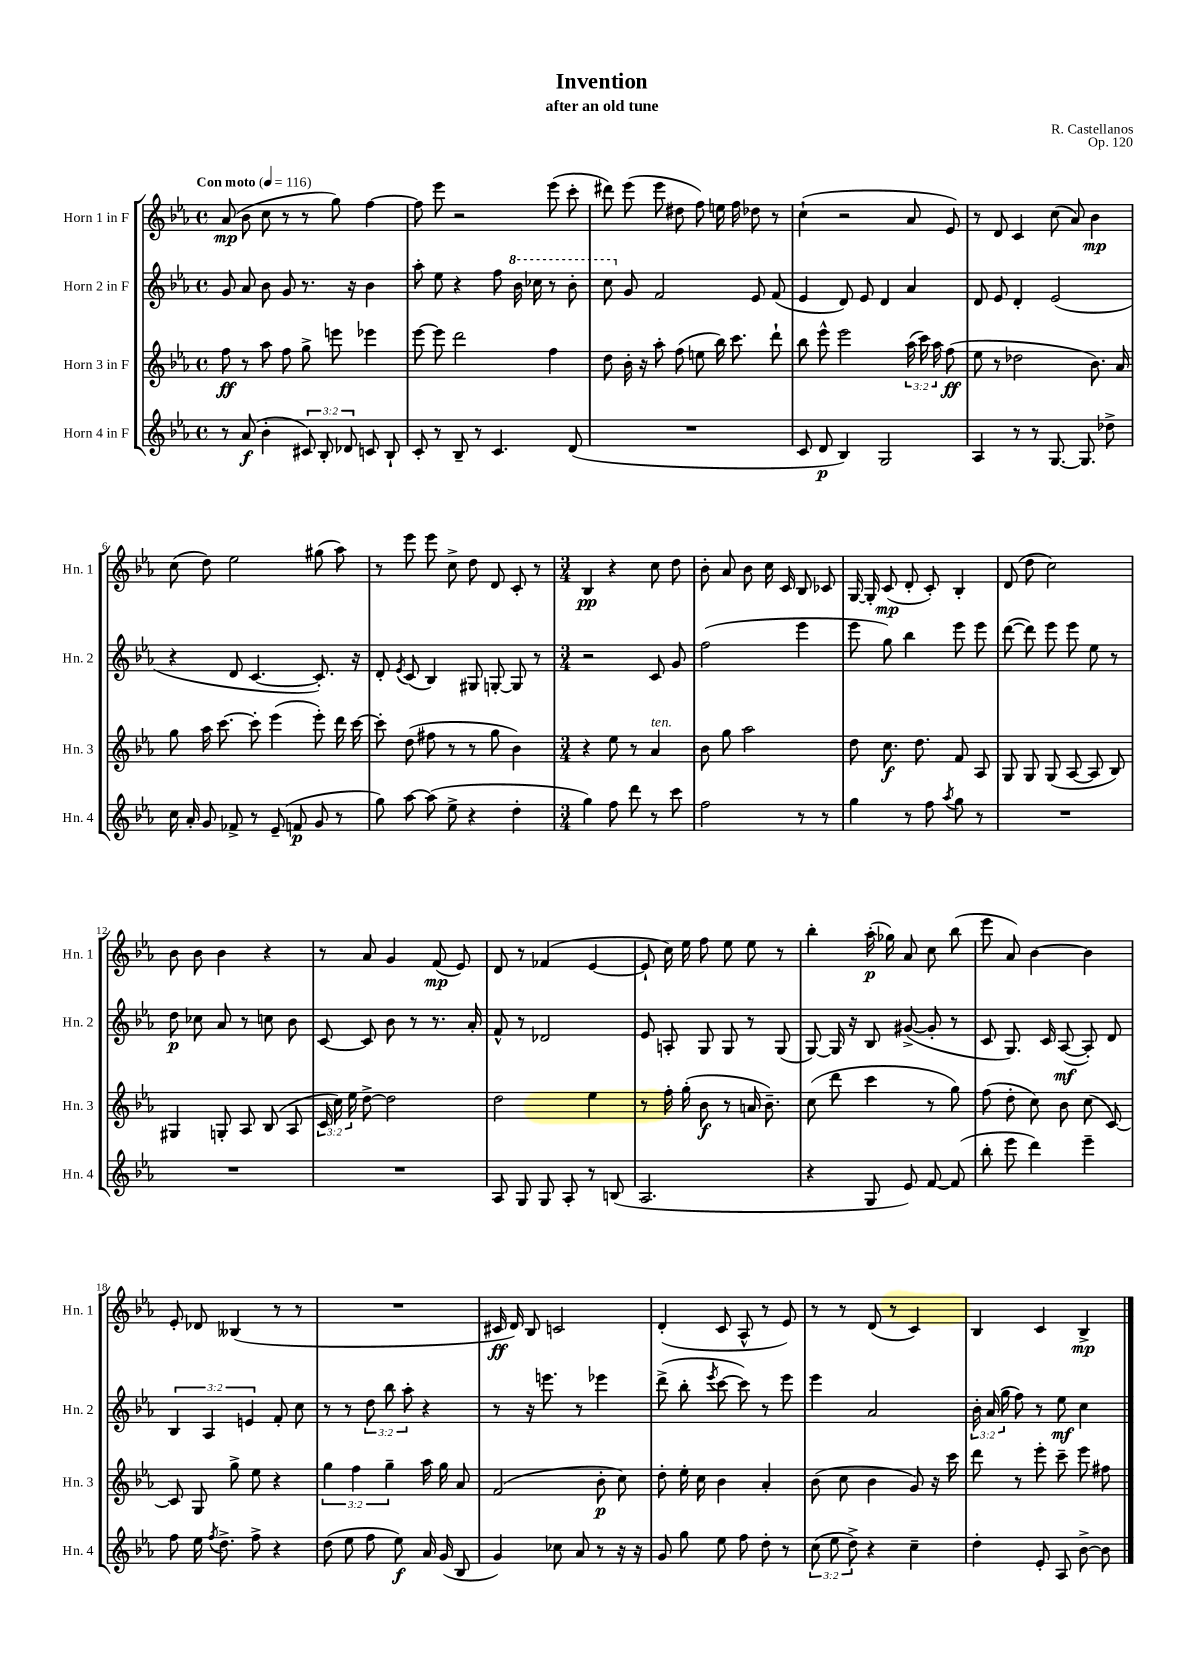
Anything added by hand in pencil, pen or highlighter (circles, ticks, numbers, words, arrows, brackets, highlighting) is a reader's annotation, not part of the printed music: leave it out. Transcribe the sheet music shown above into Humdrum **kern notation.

**kern	**dynam	**kern	**dynam	**kern	**dynam	**kern	**dynam
*part4	*part4	*part3	*part3	*part2	*part2	*part1	*part1
*staff4	*staff4	*staff3	*staff3	*staff2	*staff2	*staff1	*staff1
*I"Horn 4 in F	*	*I"Horn 3 in F	*	*I"Horn 2 in F	*	*I"Horn 1 in F	*
*I'Hn. 4	*	*I'Hn. 3	*	*I'Hn. 2	*	*I'Hn. 1	*
*clefG2	*	*clefG2	*	*clefG2	*	*clefG2	*
*k[b-e-a-]	*	*k[b-e-a-]	*	*k[b-e-a-]	*	*k[b-e-a-]	*
*M4/4	*	*M4/4	*	*M4/4	*	*M4/4	*
*met(c)	*	*met(c)	*	*met(c)	*	*met(c)	*
*MM116	*	*MM116	*	*MM116	*	*MM116	*
=1	=1	=1	=1	=1	=1	=1	=1
!	!	!	!	!	!	!LO:TX:a:B:t=Con moto	!
8r	.	8ff\	ff	8g/	.	(8a-/	mp
(8a-/	f	8r	.	8a-/	.	8b-\	.
4b-'\	.	8aa-\	.	8b-\	.	8cc\	.
.	.	8ff\	.	8g/	.	8r	.
12c#X/)	.	8gg^\	.	8.r	.	8r	.
12B-'/	.	.	.	.	.	.	.
.	.	8eeen\	.	.	.	8gg\)	.
12d-X/	.	.	.	.	.	.	.
.	.	.	.	16r	.	.	.
8cn/	.	4eee-X\	.	4b-\	.	[4ff\	.
8B-`/	.	.	.	.	.	.	.
=2	=2	=2	=2	=2	=2	=2	=2
8c'/	.	[8eee-\	.	8aa-'\	.	8ff\]	.
8r	.	8eee-\]	.	8ee-\	.	8eee-\	.
8B-~/	.	2ddd\	.	4r	.	2r	.
8r	.	.	.	.	.	.	.
4.c/	.	.	.	8ff\	.	.	.
*	*	*	*	*8va	*	*	*
.	.	.	.	16bb-\	.	.	.
.	.	.	.	16ccc-X\	.	.	.
.	.	4ff\	.	8r	.	(8eee-\	.
(8d/	.	.	.	8bb-'\	.	8ccc'\	.
=3	=3	=3	=3	=3	=3	=3	=3
1r	.	8dd\	.	8ccc\	.	8ddd#X\)	.
*	*	*	*	*X8va	*	*	*
.	.	16b-'\	.	8g/	.	(8eee-\	.
.	.	16r	.	.	.	.	.
.	.	8aa-'\	.	2f/	.	8eee-\	.
.	.	(8ff\	.	.	.	8dd#X\	.
.	.	8een\	.	.	.	8ff\)	.
.	.	16bb-\)	.	.	.	16een\	.
.	.	8.ccc\	.	.	.	16ff\	.
.	.	.	.	8e-/	.	8dd-X\	.
.	.	8ddd`\	.	(8f/	.	8r	.
=4	=4	=4	=4	=4	=4	=4	=4
8c/	.	8bb-\	.	4e-/	.	(4cc`\	.
8d/	p	8eee-^^\	.	.	.	.	.
4B-/)	.	2eee-\	.	8d/)	.	2r	.
.	.	.	.	8e-/	.	.	.
2G/	.	.	.	4d/	.	.	.
.	.	(24aa-\	.	4a-/	.	8a-/	.
.	.	24ccc\)	.	.	.	.	.
.	.	24aa-\	.	.	.	.	.
.	.	(8ff\	ff	.	.	8e-/)	.
=5	=5	=5	=5	=5	=5	=5	=5
4A-/	.	8ee-\	.	8d/	.	8r	.
.	.	8r	.	8e-/	.	8d/	.
8r	.	2dd-X\	.	4d'/	.	4c/	.
8r	.	.	.	.	.	.	.
[8.G/	.	.	.	(2e-/	.	(8cc\	.
.	.	.	.	.	.	8a-/)	.
8.G/]	.	.	.	.	.	.	.
.	.	8.b-\)	.	.	.	4b-\	mp
8dd-X^\	.	.	.	.	.	.	.
.	.	16a-/	.	.	.	.	.
!!LO:LB:g=z
=6	=6	=6	=6	=6	=6	=6	=6
16cc\	.	8gg\	.	4r	.	(8cc\	.
16a-'/	.	.	.	.	.	.	.
8g/	.	16aa-\	.	.	.	8dd\)	.
.	.	[8.ccc\	.	.	.	.	.
8f-X^/	.	.	.	8d/	.	2ee-\	.
8r	.	8ccc'\]	.	[4.c/	.	.	.
(8e-~/	.	(4eee-\	.	.	.	.	.
8fn/	p	.	.	.	.	.	.
8g/	.	8eee-'\)	.	8.c'/])	.	(8gg#X\	.
8r	.	16ddd\	.	.	.	8aa-\)	.
.	.	[16ccc\	.	16r	.	.	.
=7	=7	=7	=7	=7	=7	=7	=7
8gg\)	.	8ccc'\]	.	8d'/	.	8r	.
.	.	.	.	8qe-/	.	.	.
[8aa-\	.	(8dd\	.	(8c/	.	8eee-\	.
(8aa-\]	.	8ff#X\	.	4B-/)	.	8eee-\	.
8ee-^\	.	8r	.	.	.	8cc^\	.
4r	.	8r	.	8G#X/	.	8dd\	.
.	.	8gg\	.	[8Gn'/	.	8d/	.
4dd'\	.	4b-\)	.	8G/]	.	8c'/	.
.	.	.	.	8r	.	8r	.
=8	=8	=8	=8	=8	=8	=8	=8
*M3/4	*	*M3/4	*	*M3/4	*	*M3/4	*
4gg\)	.	4r	.	2r	.	4B-/	pp
8ff\	.	8ee-\	.	.	.	4r	.
8ddd\	.	8r	.	.	.	.	.
!	!	!LO:TX:a:i:t=ten.	!	!	!	!	!
8r	.	4a-/	.	8c/	.	8cc\	.
8ccc\	.	.	.	8g/	.	8dd\	.
=9	=9	=9	=9	=9	=9	=9	=9
2ff\	.	8b-\	.	(2ff\	.	8b-'\	.
.	.	8gg\	.	.	.	8a-/	.
.	.	2aa-\	.	.	.	8b-\	.
.	.	.	.	.	.	16cc\	.
.	.	.	.	.	.	16c/	.
8r	.	.	.	4eee-\	.	8B-/	.
8r	.	.	.	.	.	8c-X/	.
=10	=10	=10	=10	=10	=10	=10	=10
4gg\	.	8dd\	.	8eee-\	.	[16G/	.
.	.	.	.	.	.	16G'/]	.
.	.	8.cc\	f	8gg\)	.	(8c/	mp
8r	.	.	.	4bb-\	.	8d'/	.
.	.	8.dd\	.	.	.	.	.
8ff\	.	.	.	.	.	8c'/)	.
8qaa-/	.	.	.	.	.	.	.
8gg\	.	8f/	.	8eee-\	.	4B-'/	.
8r	.	8A-/	.	8eee-\	.	.	.
=11	=11	=11	=11	=11	=11	=11	=11
2.r	.	8G/	.	([8ddd\	.	(8d/	.
.	.	8G/	.	8ddd\])	.	8dd\	.
.	.	(8G/	.	8eee-\	.	2cc\)	.
.	.	[8A-/	.	8eee-\	.	.	.
.	.	8A-/]	.	8ee-\	.	.	.
.	.	8B-/)	.	8r	.	.	.
!!LO:LB:g=z
=12	=12	=12	=12	=12	=12	=12	=12
2.r	.	4G#X/	.	8dd\	p	8b-\	.
.	.	.	.	8cc-X\	.	8b-\	.
.	.	8Gn'/	.	8a-/	.	4b-\	.
.	.	8A-/	.	8r	.	.	.
.	.	(8B-/	.	8ccn\	.	4r	.
.	.	8A-/	.	8b-\	.	.	.
=13	=13	=13	=13	=13	=13	=13	=13
2.r	.	24c/	.	[8c/	.	8r	.
.	.	24cc\)	.	.	.	.	.
.	.	24ee-\	.	.	.	.	.
.	.	[8dd^\	.	8c/]	.	8a-/	.
.	.	2dd\]	.	8b-\	.	4g/	.
.	.	.	.	8r	.	.	.
.	.	.	.	8.r	.	(8f/	mp
.	.	.	.	.	.	8e-/)	.
.	.	.	.	16a-'/	.	.	.
=14	=14	=14	=14	=14	=14	=14	=14
8A-/	.	2dd\	.	8f^^/	.	8d/	.
8G/	.	.	.	8r	.	8r	.
8G/	.	.	.	2d-X/	.	(4f-X/	.
8A-'/	.	.	.	.	.	.	.
8r	.	4ee-\	.	.	.	[4e-/	.
(8Bn/	.	.	.	.	.	.	.
=15	=15	=15	=15	=15	=15	=15	=15
2.A-/	.	8r	.	8e-/	.	8e-`/]	.
.	.	16ff'\	.	8An'/	.	16cc\)	.
.	.	(16gg'\	.	.	.	16ee-\	.
.	.	8b-\	f	8G/	.	8ff\	.
.	.	8r	.	8G/	.	8ee-\	.
.	.	16an/	.	8r	.	8ee-\	.
.	.	8.b-~\)	.	.	.	.	.
.	.	.	.	(8G/	.	8r	.
=16	=16	=16	=16	=16	=16	=16	=16
4r	.	(8cc\	.	[8G/)	.	4bb-'\	.
.	.	8ddd\	.	16G/]	.	.	.
.	.	.	.	16r	.	.	.
8G/	.	4ccc\	.	8B-/	.	(16aa-'\	p
.	.	.	.	.	.	16gg-X\)	.
8e-/)	.	.	.	([8g#X^/	.	8a-/	.
[8f/	.	8r	.	8g#'/]	.	8cc\	.
(8f/]	.	8gg\)	.	8r	.	(8bb-\	.
=17	=17	=17	=17	=17	=17	=17	=17
8bb-'\	.	(8ff\	.	8c/	.	8eee-\	.
8eee-\	.	8dd'\	.	8.G/)	.	8a-/)	.
4ddd\)	.	8cc\)	.	.	.	[4b-\	.
.	.	.	.	16c/	.	.	.
.	.	8b-\	.	([8A-/	mf	.	.
4eee-~\	.	(8cc\	.	8A-'/])	.	4b-\]	.
.	.	[8c/)	.	8d/	.	.	.
!!LO:LB:g=z
=18	=18	=18	=18	=18	=18	=18	=18
8ff\	.	8c/]	.	6B-/	.	8e-'/	.
16ee-\	.	8G/	.	.	.	8d-X/	.
.	.	.	.	6A-/	.	.	.
8qff/	.	.	.	.	.	.	.
8.dd^\	.	.	.	.	.	.	.
.	.	8gg^\	.	.	.	(4B--X/	.
.	.	.	.	6en/	.	.	.
8ff^\	.	8ee-\	.	.	.	.	.
4r	.	4r	.	8f'/	.	8r	.
.	.	.	.	8cc\	.	8r	.
=19	=19	=19	=19	=19	=19	=19	=19
(8dd\	.	6gg\	.	8r	.	2.r	.
8ee-\	.	.	.	8r	.	.	.
.	.	6ff\	.	.	.	.	.
8ff\	.	.	.	12dd\	.	.	.
.	.	6gg~\	.	12bb-\	.	.	.
8ee-\)	f	.	.	.	.	.	.
.	.	.	.	12aa-'\	.	.	.
16a-/	.	16aa-\	.	4r	.	.	.
(16g/	.	16gg\	.	.	.	.	.
8B-/	.	8a-/	.	.	.	.	.
=20	=20	=20	=20	=20	=20	=20	=20
4g/)	.	(2f/	.	8r	.	16c#X/	ff
.	.	.	.	.	.	16d/)	.
.	.	.	.	16r	.	8B-/	.
.	.	.	.	8.eeen\	.	.	.
8cc-X\	.	.	.	.	.	2cn/	.
8a-/	.	.	.	8r	.	.	.
8r	.	8b-'\	p	4eee-X\	.	.	.
16r	.	8cc\)	.	.	.	.	.
16r	.	.	.	.	.	.	.
=21	=21	=21	=21	=21	=21	=21	=21
8g/	.	8dd'\	.	(8ddd^\	.	(4d'/	.
8gg\	.	16ee-'\	.	8bb-'\	.	.	.
.	.	16cc\	.	.	.	.	.
.	.	.	.	8qeee-/	.	.	.
8ee-\	.	4b-\	.	[8ccc\	.	8c/	.
8ff\	.	.	.	8ccc\])	.	8A-^^/	.
8dd'\	.	4a-'/	.	8r	.	8r	.
8r	.	.	.	8eee-\	.	8e-/)	.
=22	=22	=22	=22	=22	=22	=22	=22
(12cc\	.	(8b-\	.	4eee-\	.	8r	.
12ee-\	.	.	.	.	.	.	.
.	.	8cc\	.	.	.	8r	.
12dd^\)	.	.	.	.	.	.	.
4r	.	4b-\	.	2a-/	.	(8d/	.
.	.	.	.	.	.	8r	.
4cc~\	.	8g/)	.	.	.	4c/)	.
.	.	16r	.	.	.	.	.
.	.	16ccc\	.	.	.	.	.
=23	=23	=23	=23	=23	=23	=23	=23
4dd'\	.	8ddd\	.	24b-'\	.	4B-/	.
.	.	.	.	(24a-/	.	.	.
.	.	.	.	24gg\	.	.	.
.	.	8r	.	8ff\)	.	.	.
8e-'/	.	8eee-'\	.	8r	.	4c/	.
8A-/	.	8ccc~\	.	8ee-\	mf	.	.
[8b-^\	.	8eee-\	.	4cc\	.	4B-^/	mp
8b-\]	.	8ff#X\	.	.	.	.	.
==	==	==	==	==	==	==	==
*-	*-	*-	*-	*-	*-	*-	*-
